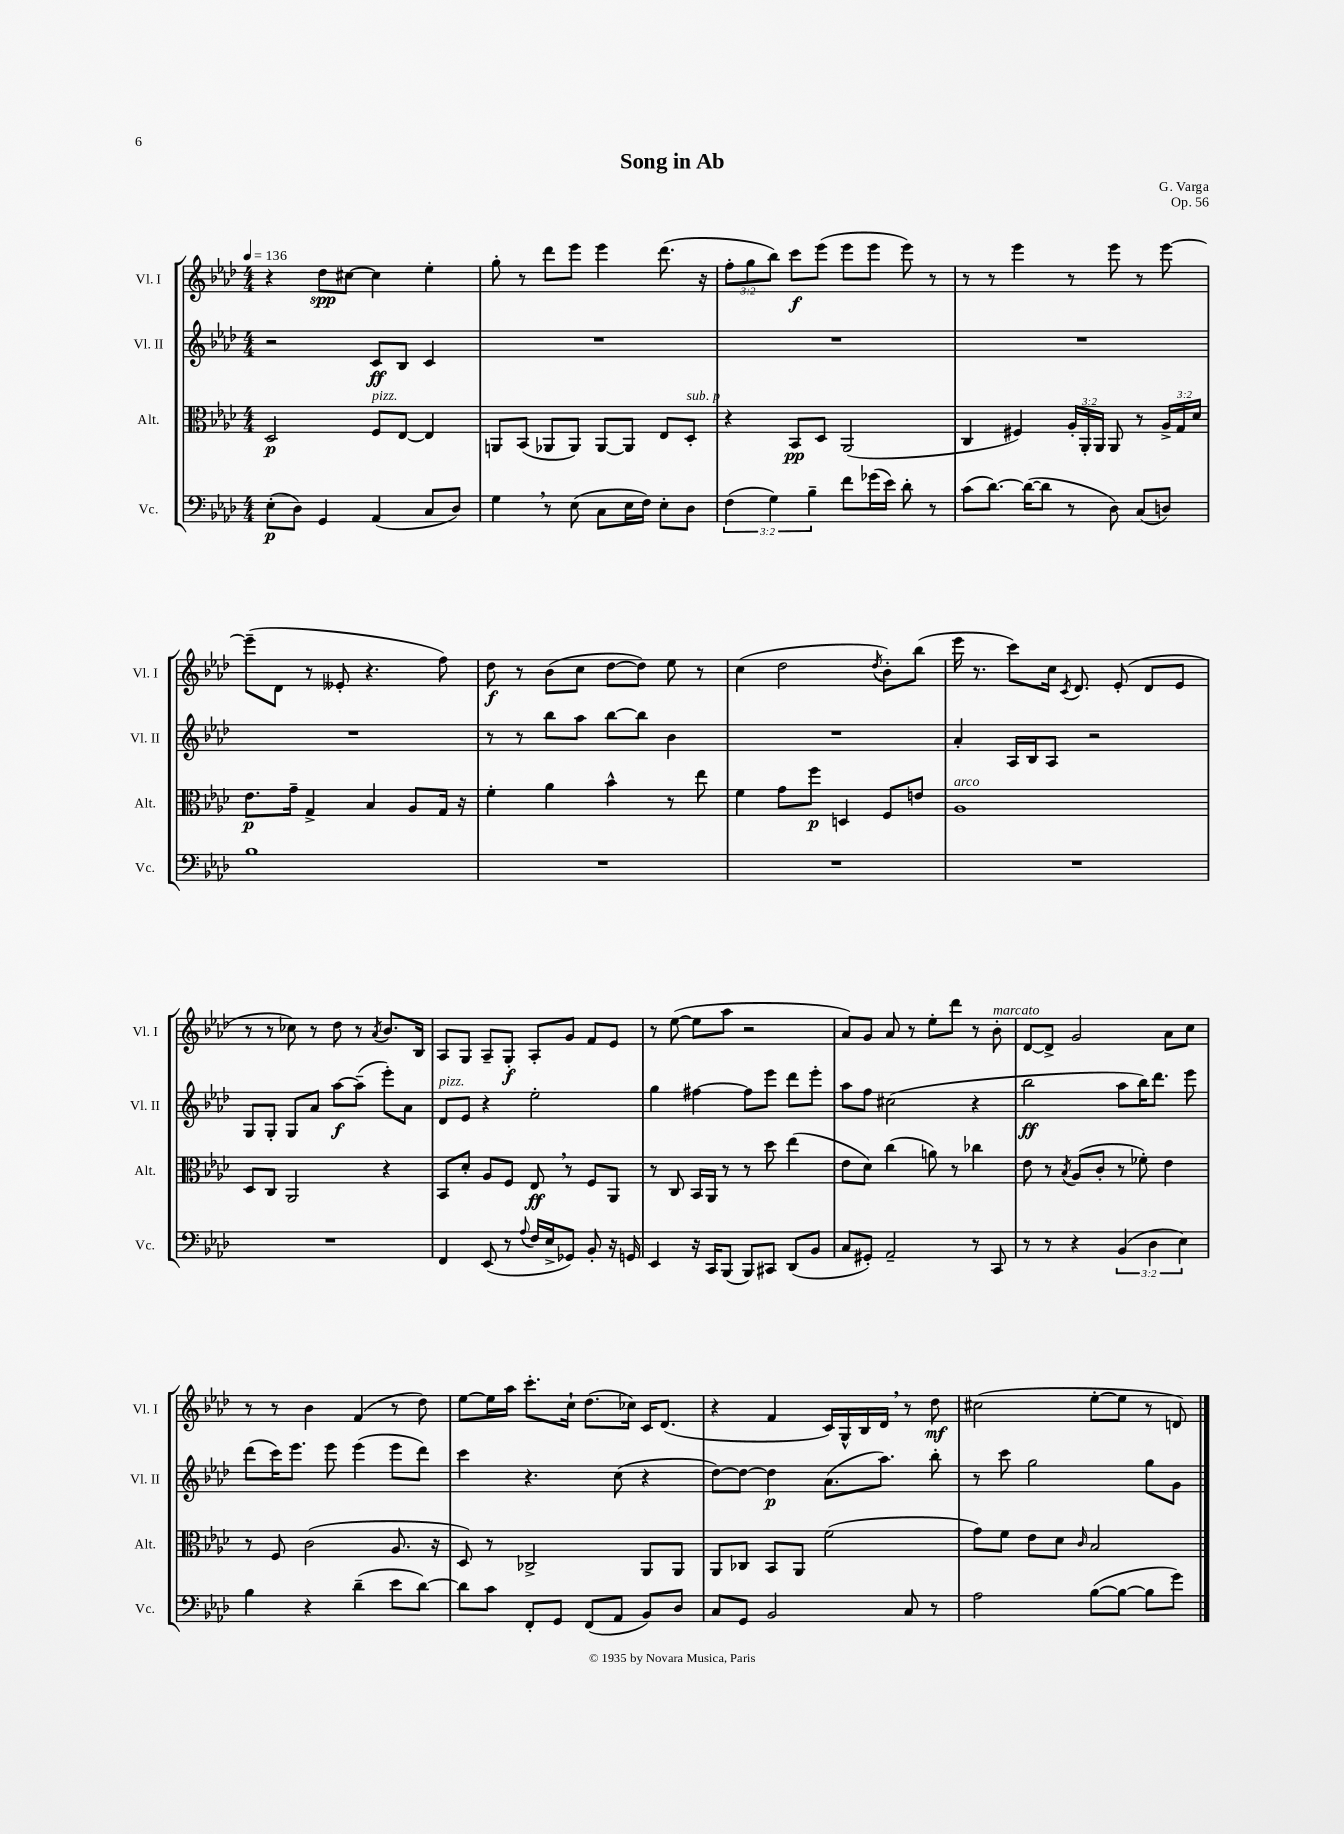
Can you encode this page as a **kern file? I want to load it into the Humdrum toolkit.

**kern	**kern	**kern	**kern
*staff4	*staff3	*staff2	*staff1
*clefF4	*clefC3	*clefG2	*clefG2
*k[b-e-a-d-]	*k[b-e-a-d-]	*k[b-e-a-d-]	*k[b-e-a-d-]
*M4/4	*M4/4	*M4/4	*M4/4
*MM136	*MM136	*MM136	*MM136
(8E-'	2D-	2r	4r
8D-)	.	.	.
4GG	.	.	8dd-
.	.	.	[8cc#
(4AA-	8F	8c	4cc#]
.	[8E-	8B-	.
8C	4E-]	4c	4ee-'
8D-)	.	.	.
=	=	=	=
4G	8AA	1r	8gg'
.	(8BB-	.	8r
8r	8AA-	.	8ddd-
(8E-	8AA-)	.	8eee-
8C	[8AA-	.	4eee-
16E-	8AA-]	.	.
16F)	.	.	.
8E-'	8E-	.	(8.ddd-
8D-	8D-'	.	.
.	.	.	16r
=	=	=	=
(6F	4r	1r	12ff'
.	.	.	12gg
6G)	.	.	12bb-)
.	8BB-	.	8ccc
6B-~	.	.	.
.	8D-	.	(8eee-
8f	(2AA-	.	8eee-
(16g-	.	.	8eee-
16e-)	.	.	.
8d-'	.	.	8eee-)
8r	.	.	8r
=	=	=	=
(8c	4C	1r	8r
[8.d-)	.	.	8r
.	4F#)	.	4eee-
(16d-_	.	.	.
8d-]	.	.	.
8r	24A-'	.	8r
.	24AA-'	.	.
.	24AA-	.	.
8D-)	8AA-	.	8eee-
(8C	8r	.	8r
8D)	24A-^	.	[8eee-
.	24G	.	.
.	24d-	.	.
=	=	=	=
1B-	8.e-	1r	(8eee-~]
.	.	.	8d-
.	16g~	.	.
.	4G^	.	8r
.	.	.	8e--'
.	4B-	.	4.r
.	8A-	.	.
.	16G	.	8ff)
.	16r	.	.
=	=	=	=
1r	4f'	8r	8dd-
.	.	8r	8r
.	4a-	8bb-	(8b-
.	.	8aa-	8cc
.	4b-^^	[8bb-	[8dd-
.	.	8bb-]	8dd-])
.	8r	4b-	8ee-
.	8ee-	.	8r
=	=	=	=
1r	4f	1r	(4cc
.	8g	.	2dd-
.	8ff	.	.
.	4D	.	.
.	.	.	8qdd-
.	8F	.	8b-')
.	8e	.	(8bb-
=	=	=	=
1r	1A-	4a-'	16eee-
.	.	.	8.r
.	.	16A-	8ccc)
.	.	16B-	.
.	.	8A-	16cc
.	.	.	8qc
.	.	.	8.d-
.	.	2r	.
.	.	.	(8e-'
.	.	.	8d-
.	.	.	8e-
=	=	=	=
1r	8D-	8G	8r
.	8C	8G'	8r
.	2AA-	8G	8cc-)
.	.	8a-	8r
.	.	[8aa-	8dd-
.	.	(8aa-~]	8r
.	.	.	8qa-
.	4r	8eee-')	8.b-
.	.	8a-	.
.	.	.	16B-
=	=	=	=
4FF	8BB-	8d-	8A-
.	8d-'	8e-	8G
(8EE-	8A-	4r	8A-~
8r	8F	.	8G'
8qqA-	.	.	.
16F	8E-	2ee-'	8A-'
16E-^	.	.	.
8GG-)	8r	.	8g
8BB-'	8F	.	8f
16r	8AA-	.	8e-
16GG	.	.	.
=	=	=	=
4EE-	8r	4gg	8r
.	8C	.	([8ee-
16r	16BB-	[4ff#	8ee-]
16CC	16AA-	.	.
(8BBB-	8r	.	8aa-
8BBB-)	8r	8ff#]	2r
8CC#	8dd-	8eee-	.
(8DD-	(4ee-	8ddd-	.
8BB-	.	8eee-'	.
=	=	=	=
8C	8e-	8aa-	8a-)
8GG#')	8d-)	8ff	8g
2AA-~	(4cc	(2cc#	8a-
.	.	.	8r
.	8a)	.	8ee-'
.	8r	.	8ddd-
8r	4cc-	4r	8r
8CC	.	.	8b-'
=	=	=	=
8r	8e-	2bb-	[8d-
8r	8r	.	8d-^]
.	8qB-	.	.
4r	(8A-	.	2g
.	8c'	.	.
(6BB-	8r	8aa-	.
.	8f-')	16bb-)	.
6D-	.	.	.
.	.	8.ddd-	.
.	4e-	.	8a-
6E-)	.	.	.
.	.	8eee-	8cc
=	=	=	=
4B-	8r	(8ddd-	8r
.	8F	16ccc)	8r
.	.	8.eee-	.
4r	(2c	.	4b-
.	.	8eee-	.
(4d-~	.	(4eee-	(4f
8e-	8.A-	8eee-	8r
[8d-)	.	8ddd-)	8dd-)
.	16r	.	.
=	=	=	=
8d-]	8D-)	4ccc	[8ee-
8c	8r	.	16ee-]
.	.	.	16aa-
8FF'	2C-^	4.r	8.ccc'
8GG	.	.	.
.	.	.	16cc`
(8FF	.	.	(8.dd-
8AA-	.	(8cc	.
.	.	.	16cc-)
8BB-)	8AA-	4r	16c
.	.	.	(8.d-
8D-	8AA-	.	.
=	=	=	=
8C	8AA-	[8dd-)	4r
8GG	8C-	8dd-_	.
2BB-	8BB-	4dd-]	4f
.	8AA-	.	.
.	(2f	(8.a-	16c)
.	.	.	16G^^
.	.	.	16B-
.	.	8.aa-)	16d-
8C	.	.	8r
8r	.	8bb-'	8dd-
=	=	=	=
2A-	8g)	8r	(2cc#
.	8f	8ccc	.
.	8e-	2gg	.
.	8d-	.	.
.	16qqc	.	.
([8B-	2B-	.	[8ee-'
8B-_	.	.	8ee-]
8B-]	.	8gg	8r
8g)	.	8g	8d)
==	==	==	==
*-	*-	*-	*-
